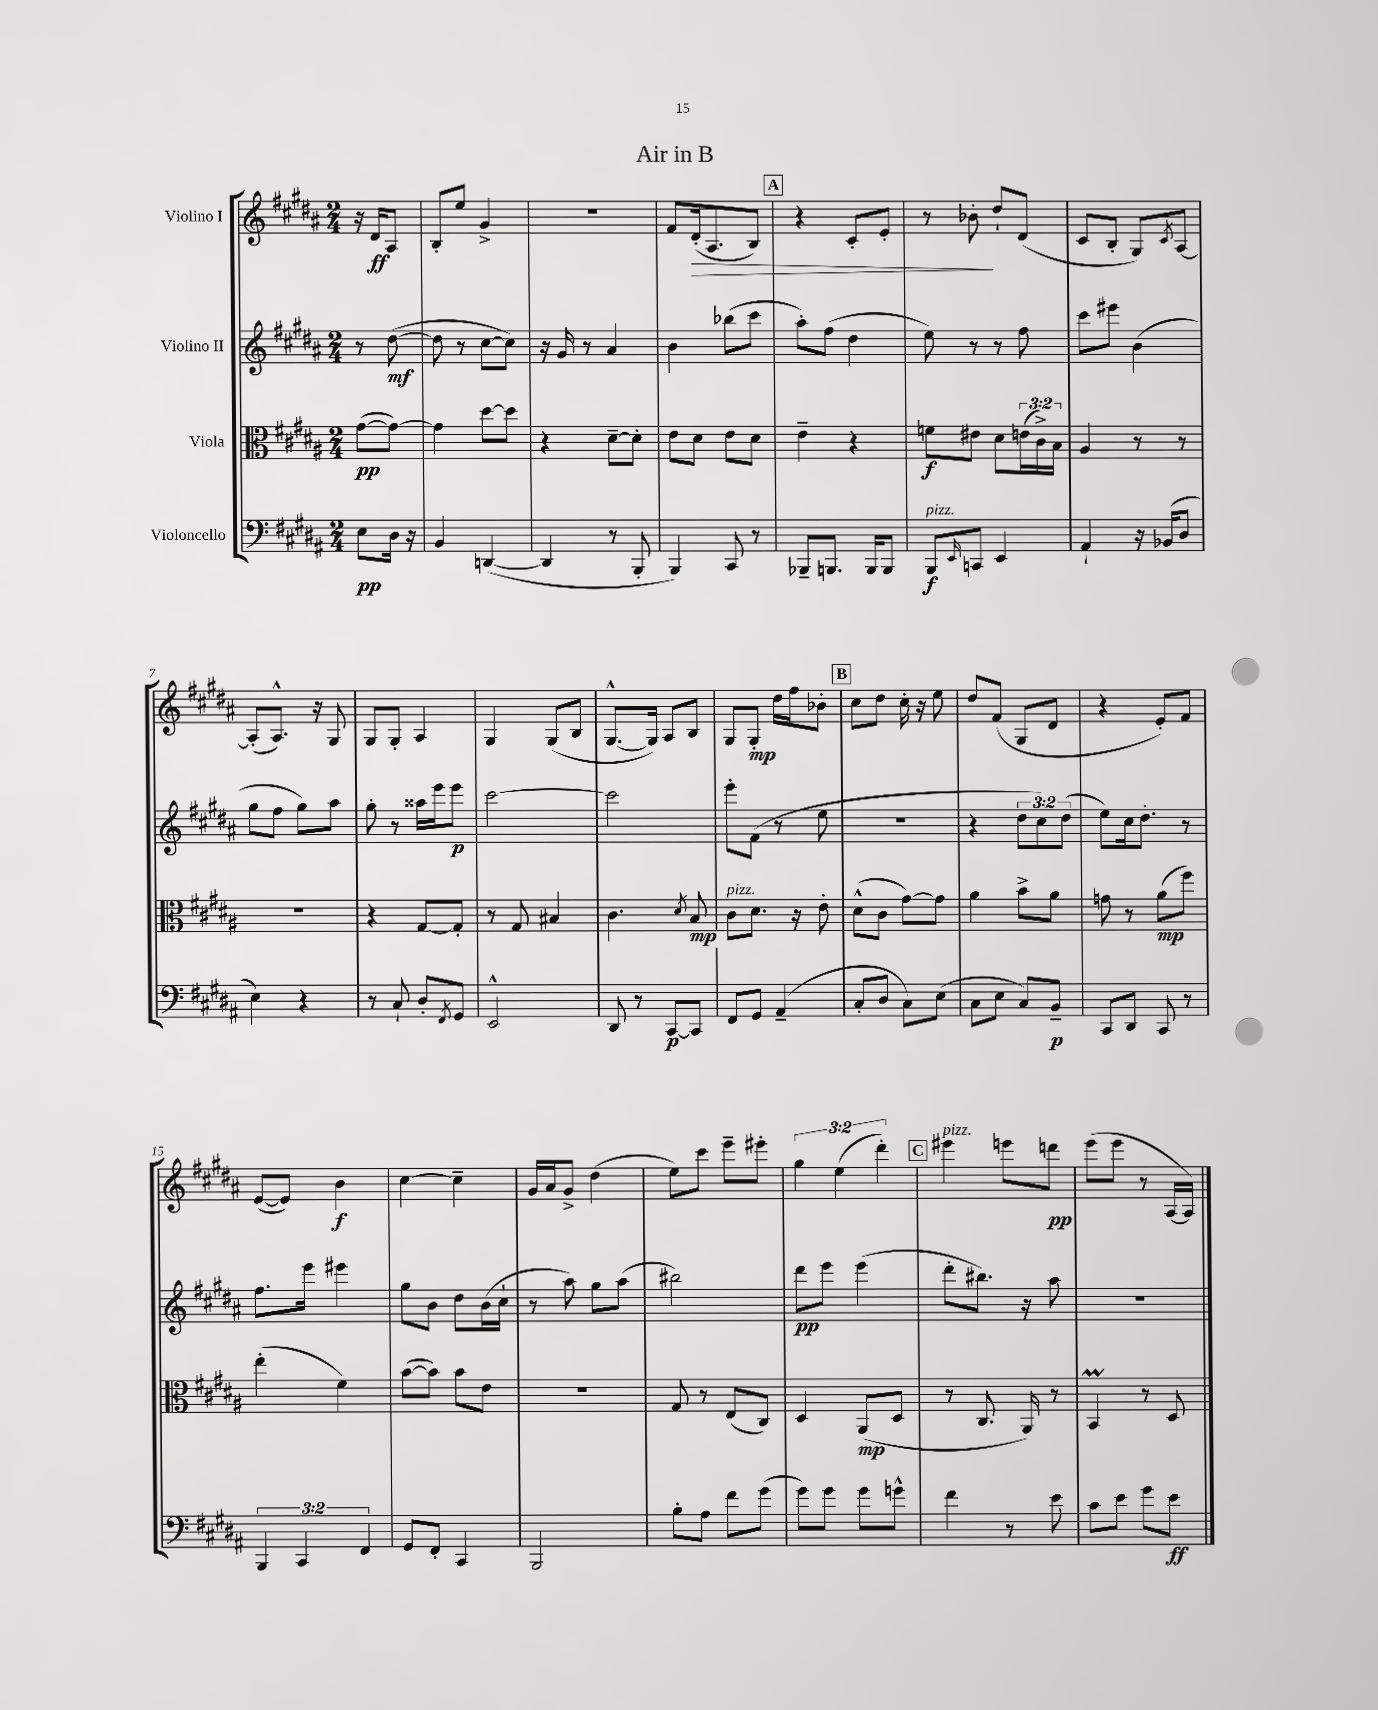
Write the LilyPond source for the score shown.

\header { title = "Air in B" }
<<
\new StaffGroup <<
\new Staff = "s0" \with { instrumentName = "Violino I" } {
    \clef treble \key b \major \numericTimeSignature \time 2/4 \override Staff.TupletNumber.text = #tuplet-number::calc-fraction-text \partial 4
    r16 dis'16\ff ais8 |
    b8-. e''8 gis'4-> |
    r2 |
    fis'8 dis'16-.\>( ais8. b8) |
    \mark \markup { \box "A" } r4 cis'8-. e'8-. |
    r8 bes'8-.\! dis''8-! dis'8( |
    cis'8 b8-. gis8) \acciaccatura { cis'8 } ais8~ |
    ais8-.( ais8.-^) r16 gis8 |
    gis8 gis8-. ais4 |
    gis4 gis8( b8 |
    gis8.~-^ gis16) ais8 b8 |
    gis8 gis8-.\mp dis''16 fis''16 bes'8-. |
    \mark \markup { \box "B" } cis''8 dis''8 cis''16-. r16 e''8 |
    dis''8 fis'8( gis8 dis'8 |
    r4 e'8-.) fis'8 |
    e'8~( e'8) b'4\f |
    cis''4~ cis''4-- |
    gis'16 ais'16 gis'8-> dis''4( |
    e''8) cis'''8 e'''8-- eis'''8-. |
    \tuplet 3/2 { gis''4 e''4( dis'''4-.) } |
    \mark \markup { \box "C" } eis'''4^\markup { \italic "pizz." } e'''8 d'''8\pp |
    e'''8( e'''8 r8 ais16~ ais16) \bar "|." |
}
\new Staff = "s1" \with { instrumentName = "Violino II" } {
    \clef treble \key b \major \numericTimeSignature \time 2/4 \override Staff.TupletNumber.text = #tuplet-number::calc-fraction-text \partial 4
    r8 dis''8~\mf( |
    dis''8 r8 cis''8~ cis''8) |
    r16 gis'16 r8 ais'4 |
    b'4 bes''8( cis'''8 |
    \mark \markup { \box "A" } ais''8-.) fis''8( dis''4 |
    e''8) r8 r8 fis''8 |
    cis'''8 eis'''8 b'4( |
    gis''8 fis''8 gis''8) ais''8 |
    gis''8-. r8 aisis''16 e'''16 e'''8\p |
    cis'''2~ |
    cis'''2 |
    e'''8-. fis'8( r8 e''8 |
    \mark \markup { \box "B" } R2 |
    r4 \tuplet 3/2 { dis''8 cis''8) dis''8( } |
    e''8) cis''16 dis''8.-. r8 |
    fis''8. e'''16 eis'''4 |
    gis''8 b'8 dis''8 b'16( cis''16-! |
    r8 ais''8) gis''8 ais''8( |
    bis''2) |
    dis'''8\pp e'''8 e'''4( |
    \mark \markup { \box "C" } dis'''8-. bis''8.) r16 ais''8 |
    r2 \bar "|." |
}
\new Staff = "s2" \with { instrumentName = "Viola" } {
    \clef alto \key b \major \numericTimeSignature \time 2/4 \override Staff.TupletNumber.text = #tuplet-number::calc-fraction-text \partial 4
    gis'8~\pp( gis'8~) |
    gis'4 dis''8~ dis''8 |
    r4 dis'8~-- dis'8-. |
    e'8 dis'8 e'8 dis'8 |
    \mark \markup { \box "A" } e'4-- r4 |
    f'8\f eis'8 dis'8 \tuplet 3/2 { e'16( cis'16->) b16 } |
    ais4 r8 r8 |
    r2 |
    r4 gis8~ gis8-. |
    r8 gis8 bis4 |
    cis'4. \acciaccatura { dis'8 } b8\mp |
    cis'8^\markup { \italic "pizz." } dis'8. r16 e'8-. |
    \mark \markup { \box "B" } dis'8-^( cis'8 gis'8~) gis'8 |
    ais'4 b'8-> ais'8 |
    g'8 r8 ais'8\mp( fis''8) |
    e''4-.( fis'4) |
    b'8~( b'8) b'8 e'8 |
    R2 |
    gis8 r8 e8( cis8) |
    dis4 ais,8\mp( dis8 |
    \mark \markup { \box "C" } r8 cis8. ais,16) r8 |
    b,4\prall r8 dis8 \bar "|." |
}
\new Staff = "s3" \with { instrumentName = "Violoncello" } {
    \clef bass \key b \major \numericTimeSignature \time 2/4 \override Staff.TupletNumber.text = #tuplet-number::calc-fraction-text \partial 4
    e8\pp dis16 r16 |
    b,4 d,4~( |
    d,4 r8 b,,8-. |
    b,,4) cis,8 r8 |
    \mark \markup { \box "A" } bes,,8-- b,,8. b,,16 b,,8 |
    b,,8\f^\markup { \italic "pizz." } \grace { e,16 } c,8 e,4 |
    ais,4-! r16 bes,16( dis8 |
    e4) r4 |
    r8 cis8-! dis8-. \acciaccatura { fis,8 } gis,8 |
    e,2-^ |
    dis,8 r8 cis,8~\p cis,8 |
    fis,8 gis,8 ais,4--( |
    \mark \markup { \box "B" } cis8-. dis8 cis8) e8( |
    cis8 e8 cis8) b,8--\p |
    cis,8 dis,8 cis,8 r8 |
    \tuplet 3/2 { b,,4 cis,4 fis,4 } |
    gis,8 fis,8-. cis,4 |
    b,,2 |
    b8-. ais8 fis'8 gis'8( |
    gis'8) gis'8 gis'8 g'8-^ |
    \mark \markup { \box "C" } fis'4 r8 e'8 |
    cis'8 e'8 gis'8 e'8\ff \bar "|." |
}
>>
>>
